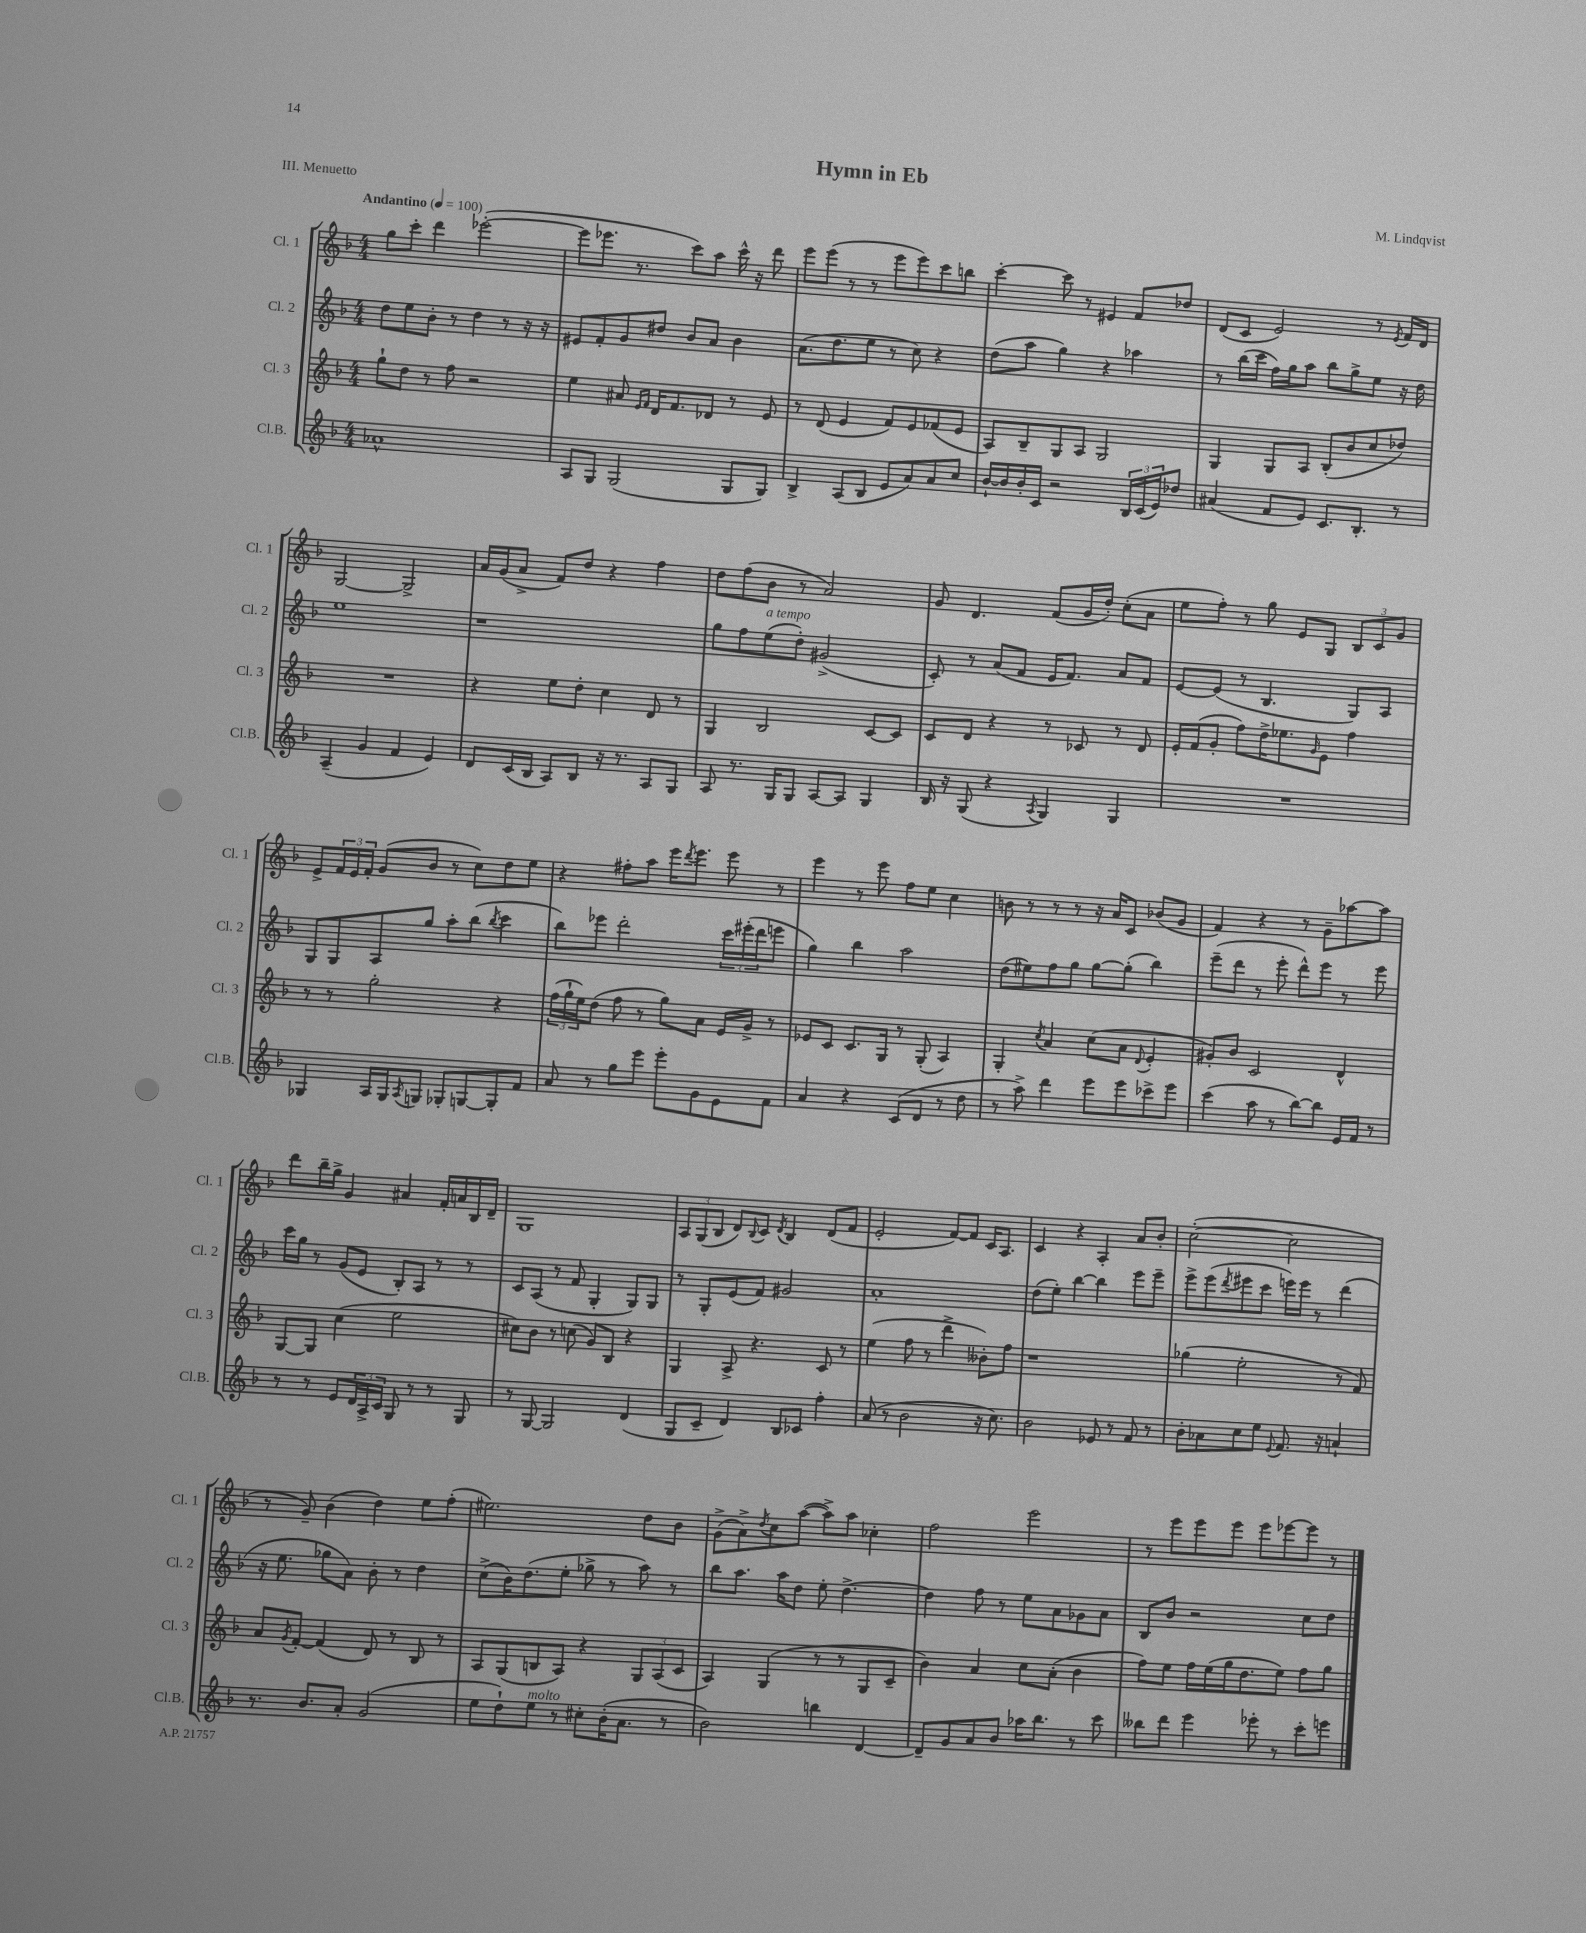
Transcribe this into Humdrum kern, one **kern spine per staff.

**kern	**kern	**kern	**kern
*staff4	*staff3	*staff2	*staff1
*clefG2	*clefG2	*clefG2	*clefG2
*k[b-]	*k[b-]	*k[b-]	*k[b-]
*M4/4	*M4/4	*M4/4	*M4/4
*MM100	*MM100	*MM100	*MM100
1a-^^	8gg`	8dd	8gg
.	8dd	8ee	8ccc'
.	8r	8b-'	4ddd
.	8ff	8r	.
.	2r	4dd	([2eee-'
.	.	8r	.
.	.	16r	.
.	.	16r	.
=	=	=	=
8A	4ee	8e#	8eee-]
8G	.	8f'	8.eee-
(2G	8a#	8g	.
.	.	.	8.r
.	16qqe	.	.
.	16qqf	.	.
.	16d	8dd#	.
.	8.f	.	.
.	.	8b-	8ccc)
.	8d-	8a	8aa
8G	8r	4b-	16ccc^^
.	.	.	16r
8G)	8e	.	8ddd
=	=	=	=
4B-^	8r	(8.a	8eee
.	(8d	.	(8eee
.	.	8.dd	.
(8A	4e	.	8r
8B-	.	8ee	8r
8e	8f)	8r	8eee
8a)	8e	8cc)	8eee)
8a	(8f-	4r	8ccc
8cc	8e	.	8bb
=	=	=	=
[16b-`	8A)	(8dd	[4ccc'
16b-]	.	.	.
16b-'	8B-~	8aa	.
16c	.	.	.
2r	8G	4gg)	8ccc]
.	8A	.	8r
.	2G	4r	4e#
24B-	.	4aa-	8f
(24c	.	.	.
24e)	.	.	.
8dd-	.	.	8dd-
=	=	=	=
(4a#	4G	8r	(8d
.	.	(16bb-	8c
.	.	16ccc	.
8f	8G	16ff)	2e)
.	.	16gg	.
8e)	8A	8aa	.
8.c	(8B-'	8bb-	.
.	8b-	8gg^	.
8.B-'	.	.	.
.	8cc	8ee	8r
.	.	.	8qe
8r	8dd-)	16r	16f
.	.	16dd	16d
=	=	=	=
(4A~	1r	1ee	[2G
4g	.	.	.
4f	.	.	2G^]
4e)	.	.	.
=	=	=	=
8d	4r	1r	16a
.	.	.	(16g
(16c	.	.	8a^
16B-	.	.	.
8A)	8ee	.	8f)
8B-	8dd'	.	8dd
16r	4cc	.	4r
8.r	.	.	.
8A	8d	.	4ff
8G	8r	.	.
=	=	=	=
8A	4G	8gg	8dd
8.r	.	8ff	(8ff
.	2B-	(8ee	8b-
16G	.	.	.
8G	.	8dd')	8r
[8A	.	(2g#^	2a)
8A]	.	.	.
4G	[8c	.	.
.	8c]	.	.
=	=	=	=
16B-	8c	8c')	8g
16r	.	.	.
(8G	8d	8r	4.d
4r	4r	(8a	.
.	.	8f	.
8qA	.	.	.
4G)	8r	16e	(8f
.	.	8.f)	.
.	8c-	.	16g
.	.	.	16dd')
4G	8r	8a	(8cc'
.	8d	8f	8a
=	=	=	=
1r	16e'	[8e	8ee
.	(16f	.	.
.	8g'	(8e]	8ff')
.	8ff)	8r	8r
.	16dd^	4.B-	8gg
.	8.ee-	.	.
.	.	.	8e
.	16qqg	.	.
.	8e	.	8G
.	4ff	8G)	12B-
.	.	.	12c
.	.	8A	.
.	.	.	12g
=	=	=	=
4G-	8r	8G	8e^
.	8r	8G	24f
.	.	.	24e
.	.	.	24f'
16A	2gg'	8A	(8g
16G-	.	.	.
8qA	.	.	.
8G	.	8gg	8b-
8G-'	.	8aa'	8r
[8G	.	(8bb-	8cc)
.	.	8qbb-	.
8G']	4r	4ccc	8dd
8f	.	.	8ee
=	=	=	=
8a	(24ff	8bb-)	4r
.	24gg`	.	.
.	24ee)	.	.
8r	(8dd	8eee-	.
8gg	8ff	2ddd'	8ff#'
8eee	8r	.	8aa
8eee'	8gg)	.	16eee
.	.	.	8qddd
.	.	.	8.eee
8g	8a	.	.
8e	16e	24ccc	8eee
.	.	(24eee#'	.
.	16g^	.	.
.	.	24ddd	.
8f	8r	8eee	8r
=	=	=	=
4a	8e-	4gg)	4eee
.	8c	.	.
4r	8.c	4bb-	8r
.	.	.	8eee
.	16G	.	.
(8c	8r	2aa	8ff
8d	(8G'	.	8ee
8r	4A)	.	4cc
8dd	.	.	.
=	=	=	=
8r	4G'	(8dd	8b
8aa^)	.	8ee#)	8r
.	8qcc	.	.
4ddd	4a	8ff	8r
.	.	8gg	8r
8eee	(8cc	[8gg	16r
.	.	.	16a
8eee	8a	(8gg']	8c
.	8qqd	.	.
8ccc-^	4e'	4bb-)	(8b-
8eee	.	.	8g
=	=	=	=
(4ccc	8g#')	(8eee~	4f)
.	8b-	8ddd	.
8aa	2c	8r	4r
8r	.	8eee'	.
[8bb-)	.	8ddd^^)	8r
8bb-]	.	8eee	8g~
16e	4d^^	8r	[8aa-
16f	.	.	.
8r	.	8eee	8aa-]
=	=	=	=
8r	[8G	16ccc	8ddd
.	.	16gg	.
8r	8G]	8r	16bb-~
.	.	.	16gg^
8e	(4cc	(8g	4g
24d	.	8e	.
24A^	.	.	.
24c	.	.	.
8G	2ee	8B-')	4a#
8r	.	8A	.
8r	.	8r	16f'
.	.	.	16a
8G	.	8r	16B-
.	.	.	16d~
=	=	=	=
8r	8cc#)	8c	1G
[8G	8b-	(8A	.
2G]	8r	8r	.
.	(8cc	8f	.
.	8g)	4G'	.
.	8B-	.	.
(4d	4r	8G)	.
.	.	8G	.
=	=	=	=
8G	4G	8r	12A
.	.	.	(12G
8c~	.	8G'	.
.	.	.	12B-
4d)	8A^	(8e	8d)
.	.	.	8qqB-
.	4.r	8f)	8c
.	.	.	8qd
8B-	.	2g#	4B-
8c-	.	.	.
4ff'	8c	.	(8d
.	8r	.	8f
=	=	=	=
(8a	(4ee	1a'	2e'
8r	.	.	.
2b-	8ff	.	.
.	8r	.	.
.	4ddd^	.	[8f)
.	.	.	8f]
16r	8b--')	.	16c
8.cc)	.	.	8.A
.	8ff	.	.
=	=	=	=
2b-	1r	(8dd	4c
.	.	8ee')	.
.	.	[4bb-	4r
8e-	.	4bb-]	4A'
8r	.	.	.
8f	.	8eee	8a
8r	.	8eee~	8b-'
=	=	=	=
8b-'	(4gg-	8eee^	([2cc'
8a-	.	(8eee	.
.	.	8qddd	.
8cc	2ee'	8eee#	.
8ee	.	8ccc	.
8qqe	.	.	.
8.f	.	16eee)	2cc]
.	.	16eee	.
.	.	8r	.
16r	.	.	.
4a`	8r	(4ddd	.
.	8f)	.	.
=	=	=	=
8.r	8a	16r	8r
.	.	8.ee	.
.	8qg	.	.
.	[8f'	.	8g~)
8.b-	.	.	.
.	(4f]	8gg-	(4b-
8a'	.	8a)	.
(2g	8d)	8b-'	4dd)
.	8r	8r	.
.	8B-	4dd	8ee
.	8r	.	(8ff'
=	=	=	=
8ee	8A	(8cc^	2.ee#)
8dd`)	(8G	16b-)	.
.	.	(8.dd	.
8ee	8B	.	.
8r	8A)	8ee'	.
8cc#'	4r	8gg-^	.
(16b-'	.	8r	.
8.a	.	.	.
.	12G	8aa)	8dd
.	(12A	.	.
8r	.	8r	8b-
.	12c	.	.
=	=	=	=
2b-)	4A)	8bb-	(8g^
.	.	8.aa	8a^)
.	.	.	8qdd
.	(4G	.	8cc
.	.	16aa	.
.	.	8dd	([8aa
4bb	8r	8ee'	8aa^])
.	8r	[4.dd^	8aa
[4d	8G	.	4cc-'
.	8c~	.	.
=	=	=	=
8d~]	4b-)	4dd]	2ff
8g	.	.	.
8a	4a	8ff	.
8b-	.	8r	.
16aa-	8cc	8ee	2eee
8.bb-	.	.	.
.	(8a'	8a	.
8r	4b-	8g-	.
8ccc	.	8a	.
=	=	=	=
8bb--	8ff)	8B-	8r
8ddd	8ee	8b-	8eee
4eee	16ff	2r	8eee
.	(16ee	.	.
.	16gg	.	8eee
.	8.dd	.	.
8eee-'	.	.	8eee
8r	8ee)	.	[8eee-
8ccc'	8ff	8cc	8eee-]
8eee	8gg	8dd	8r
==	==	==	==
*-	*-	*-	*-
